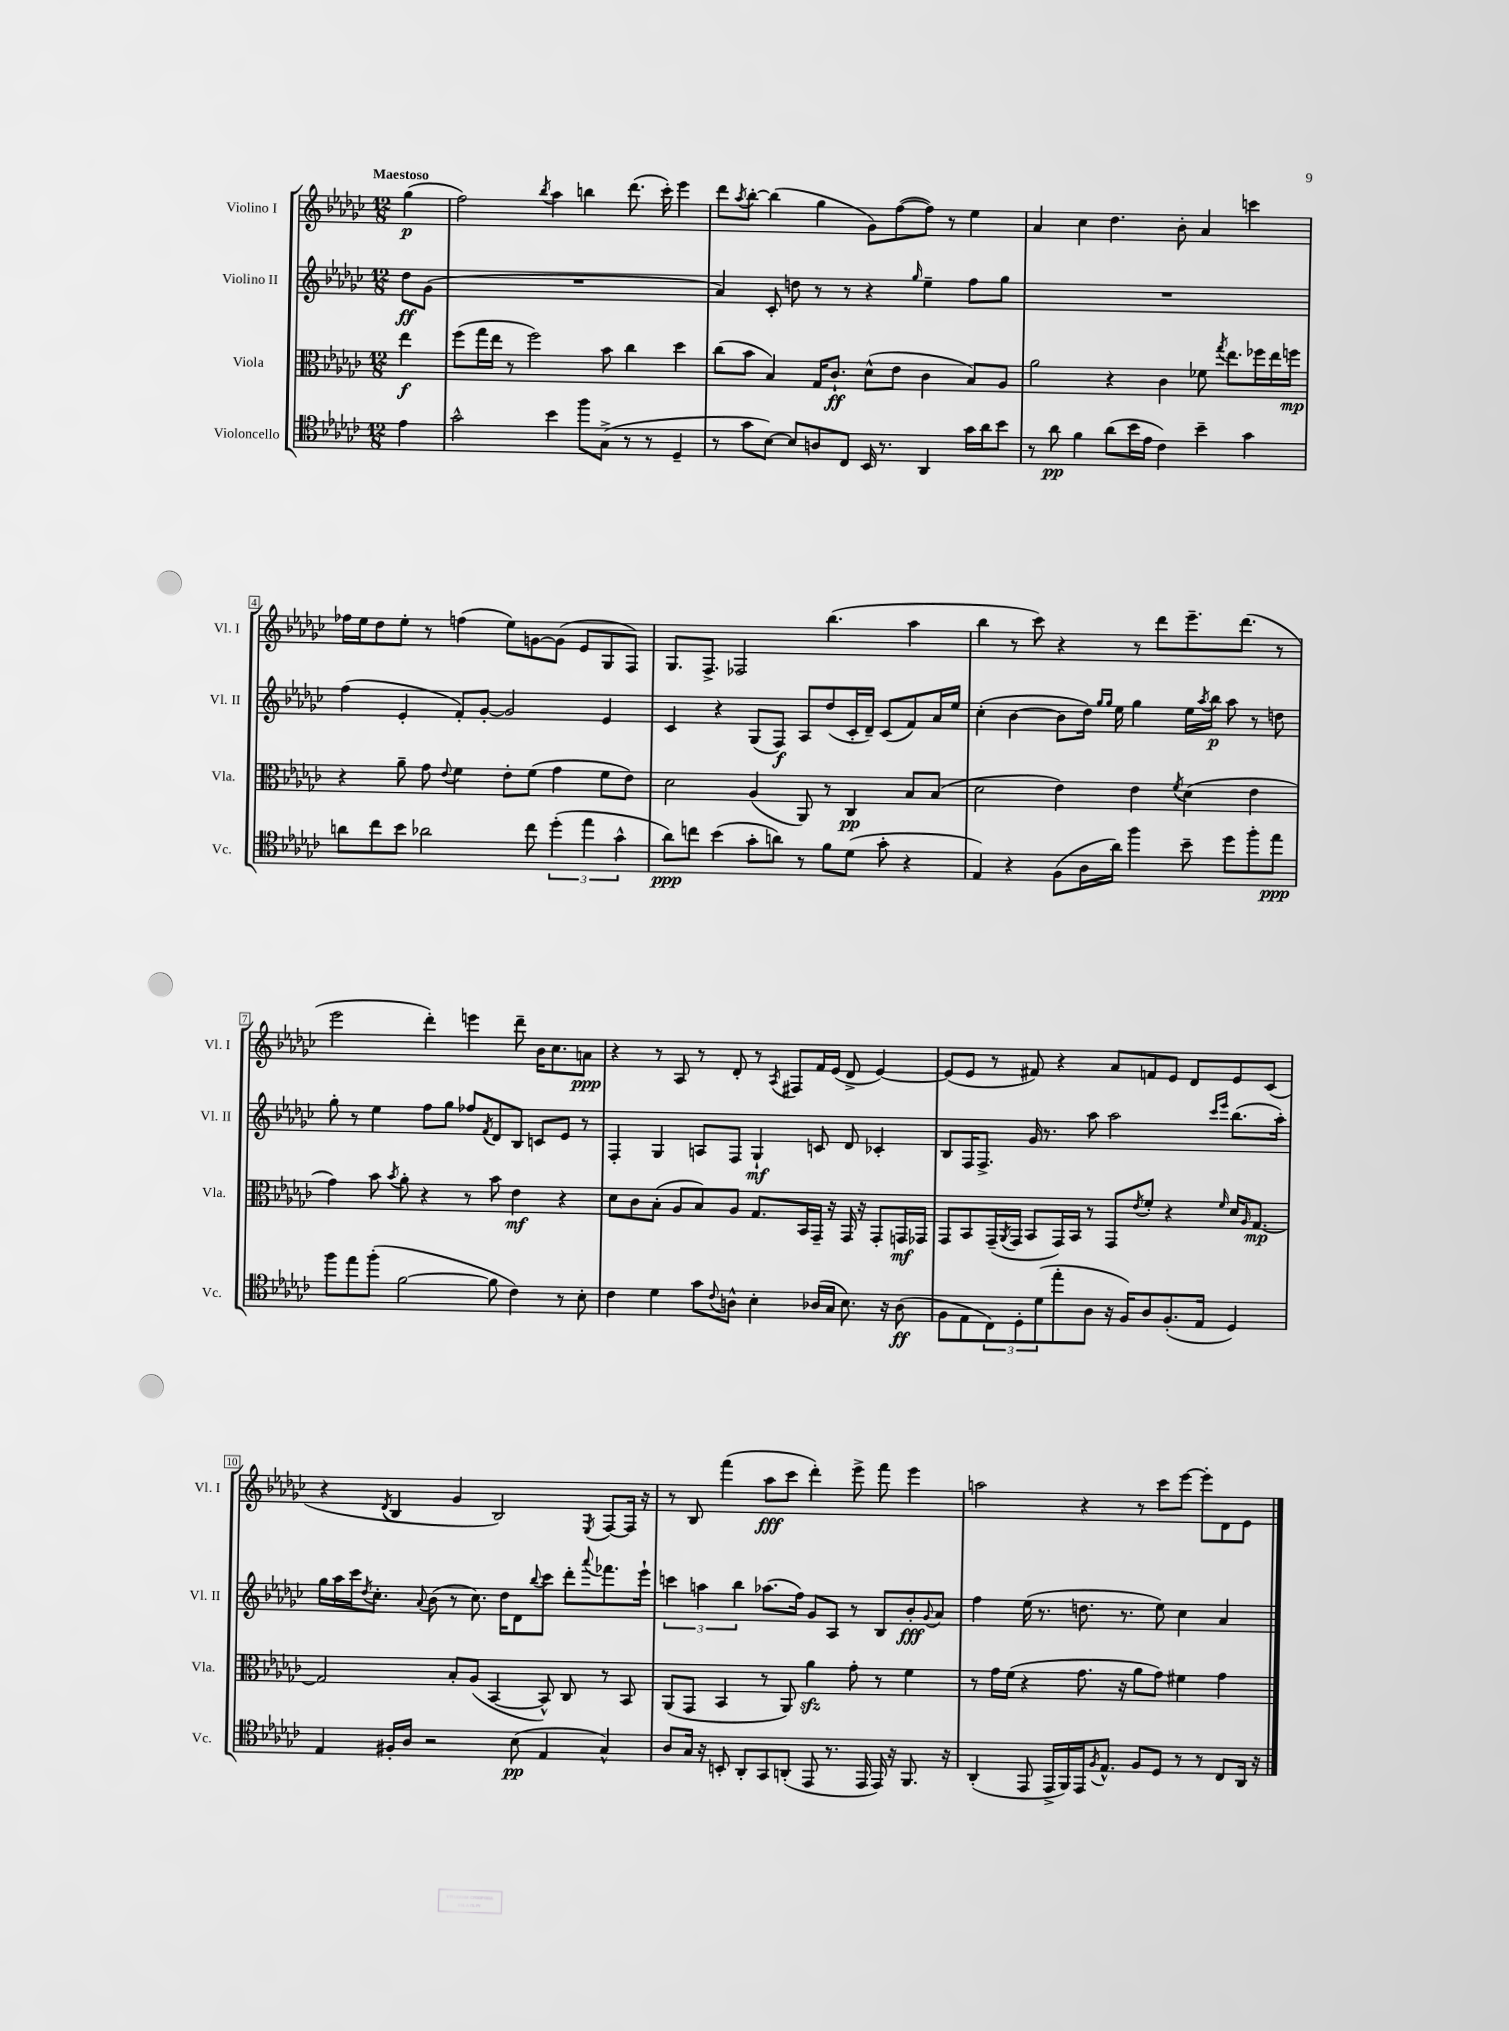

**kern	**kern	**kern	**kern
*staff4	*staff3	*staff2	*staff1
*clefC4	*clefC3	*clefG2	*clefG2
*k[b-e-a-d-g-c-]	*k[b-e-a-d-g-c-]	*k[b-e-a-d-g-c-]	*k[b-e-a-d-g-c-]
*M12/8	*M12/8	*M12/8	*M12/8
4e-	4ee-	8dd-	(4gg-
.	.	(8g-	.
=	=	=	=
2g-^^	(8ff	1.r	2ff)
.	16gg-	.	.
.	16ee-	.	.
.	8r	.	.
.	2ff)	.	.
.	.	.	8qbb-
4b-	.	.	4aa-
8ff	.	.	4bb
(8G-^	8b-	.	.
8r	4cc-	.	(8.ddd-
8r	.	.	.
.	.	.	16ccc-')
4D-~	4dd-	.	4eee-
=	=	=	=
8r	(8cc-	4a-)	8ddd-
.	.	.	8qaa-
8g-	8b-	.	[8bb-'
[8B-)	4B-)	8c-'	(4bb-]
8B-]	.	8dd	.
8A	16G-	8r	4gg-
.	8.c-`	.	.
8C-	.	8r	.
16BB-	(8d-^^	4r	8g-)
8.r	.	.	.
.	8e-	.	([8ff
.	.	16qqgg-	.
4AA-	4c-	4ee-~	8ff])
.	.	.	8r
16g-	8B-)	8ff	4ee-
16a-	.	.	.
8b-	8A-	8gg-	.
=	=	=	=
8r	2a-	1.r	4a-
8a-	.	.	.
4f	.	.	4cc-
(8a-	4r	.	4.dd-
16b-	.	.	.
16e-	.	.	.
4c-)	4c-	.	.
.	.	.	8b-'
4b-~	8f-	.	4a-
.	8qgg-	.	.
.	8.ee-	.	.
4g-	.	.	4ccc
.	16ff-	.	.
.	16ee-	.	.
.	16ff	.	.
=	=	=	=
8a	4r	(4ff	16ff-
.	.	.	16ee-
8cc-	.	.	8dd-
8b-	8a-~	4e-'	8ee-'
2a-	8g-	.	8r
.	8qqe-	.	.
.	4f	8f')	(4ff
.	.	[8g-'	.
.	8e-'	2g-]	8ee-)
8cc-	(8f	.	[8g
(6dd-'	4g-	.	(8g]
.	.	.	8e-
6ee-	.	.	.
.	8f	4e-	8G-
6g-^^	.	.	.
.	8e-)	.	8F)
=	=	=	=
8a-)	2d-	4c-	8.G-
8cc	.	.	.
.	.	.	8.F^
(4b-	.	4r	.
.	.	.	2F-
8g-'	(4A-	(8G-	.
8a)	.	8F)	.
8r	8AA-)	8A-	.
8f	8r	(8dd-	(4.bb-
(8d-	4C-	16c-'	.
.	.	16d-~)	.
8g-'	.	(8c-	.
4r	8B-	8f)	4aa-
.	(8B-	16a-	.
.	.	16ee-	.
=	=	=	=
4E-)	2d-	(4cc-'	4bb-
4r	.	[4b-	8r
.	.	.	8ccc-)
(8F	4e-)	8b-]	4r
16A-	.	16dd-)	.
.	.	16qqgg-	.
.	.	16qqgg-	.
16a-)	.	16ee-	.
4ff	4e-	4gg-	8r
.	.	.	8ddd-
.	8qf	.	.
8b-~	(4d-	16ee-	8.eee-~
.	.	8qaa-	.
.	.	16bb-	.
8dd-	.	8aa-	.
.	.	.	(8.ddd-
8ff'	4e-	8r	.
8ee-	.	8dd	8r
=	=	=	=
8ff	4g-)	8gg-'	2eee-
8ee-	.	8r	.
(8ff'	8b-	4ee-	.
.	8qb-	.	.
[2f	8a-'	.	.
.	4r	8ff	4ddd-')
.	.	8gg-	.
.	8r	8ff-	4eee
.	.	8qf	.
8f]	8b-	8d-	.
4c-)	4e-	8B-	8ddd-~
.	.	8c	16b-
.	.	.	8.cc-
8r	4r	8e-	.
8B-'	.	8r	8a
=	=	=	=
4c-	8d-	4F'	4r
.	8c-	.	.
4d-	(8B-'	4G-	8r
.	8A-	.	8A-
8g-	8B-)	8A	8r
8qqc-	.	.	.
8A^^	8A-	8F	8d-'
4B-'	8.G-	4G-`	8r
.	.	.	8qA-
.	.	.	8F#
.	16BB-	.	.
(16A-	16GG-~	8c	16f
16G-	16r	.	(16e-
8.B-)	16GG-	8d-	8d-^
.	16r	.	.
.	8GG-'	4c-'	[4e-)
16r	.	.	.
(8A-	16GG	.	.
.	16GG-	.	.
=	=	=	=
8F	8GG-	8B-	(8e-]
8E-	8BB-	16F	8e-
.	.	8.F^	.
12C-)	(16GG-~	.	8r
.	8qAA-	.	.
.	16GG-	.	.
12D-'	.	.	.
.	8BB-	16g-	8f#)
(12d-	.	.	.
.	.	8.r	.
8ee-'	16GG-)	.	4r
.	16BB-	.	.
8A-	8r	8aa-	.
16r	8GG-	2aa-	8a-
16F)	.	.	.
.	8qe-	.	.
8A-	8f'	.	8f
(8.F'	4r	.	8e-
.	.	.	8d-
16E-	.	.	.
.	.	16qqccc-	.
.	16qqf	16qqeee-	.
4D-)	16d-	(8.bb-	8e-
.	16qqA-	.	.
.	[8.G-	.	.
.	.	.	(8c-
.	.	16aa-')	.
=	=	=	=
4E-	2G-]	16gg-	4r
.	.	16aa-	.
.	.	16ccc-	.
.	.	8qdd-	.
.	.	8.cc-'	.
.	.	.	8qd-
16F#'	.	.	4B-
16A-	.	.	.
.	.	8qqa-	.
2r	.	(8b-	.
.	8B-'	8r	4g-
.	(8A-	8.cc-)	.
.	[4BB-	.	2B-)
.	.	16dd-	.
(8B-	.	8d-	.
.	.	8qqbb-	.
4E-	8BB-^^])	8ccc-	.
.	8C-	8ddd-'	.
.	.	8qqaaa-	8qE-
4G-^^)	8r	8.fff-	[8F
.	8BB-	.	16F]
.	.	16eee-`	16r
=	=	=	=
8A-	(8AA-	6ccc	8r
16G-	8GG-	.	8B-
.	.	6aa	.
16r	.	.	.
8BB'	4BB-	.	(4fff
.	.	6bb-	.
8AA-'	.	.	.
8GG-	8r	(8.aa-	8aa-
(8AA'	8AA-)	.	8ccc-
.	.	16ff)	.
8EE-	4a-	8g-	4ddd-')
8.r	.	8A-	.
.	8g-'	8r	8eee-^
16EE-	.	.	.
16EE-)	8r	8B-	8fff
16r	.	.	.
8.FF	4f	8b-'	4eee-
.	.	8qqg-	.
.	.	8a-	.
16r	.	.	.
=	=	=	=
(4AA-'	8r	4ff	2aa
.	16g-	.	.
.	(16f	.	.
8EE-	4r	(16ee-	.
.	.	8.r	.
16EE-^	.	.	.
16FF)	.	.	.
16EE-	8.g-	8.dd	4r
8qF	.	.	.
8.E-^^	.	.	.
.	16r	8.r	.
8F	8a-	.	8r
8D-	8g-)	8ee-)	8ccc-
8r	4f#	4cc-	[8eee-
8r	.	.	8eee-']
8C-	4g-	4a-	8d-
16AA-	.	.	8e-
16r	.	.	.
==	==	==	==
*-	*-	*-	*-
